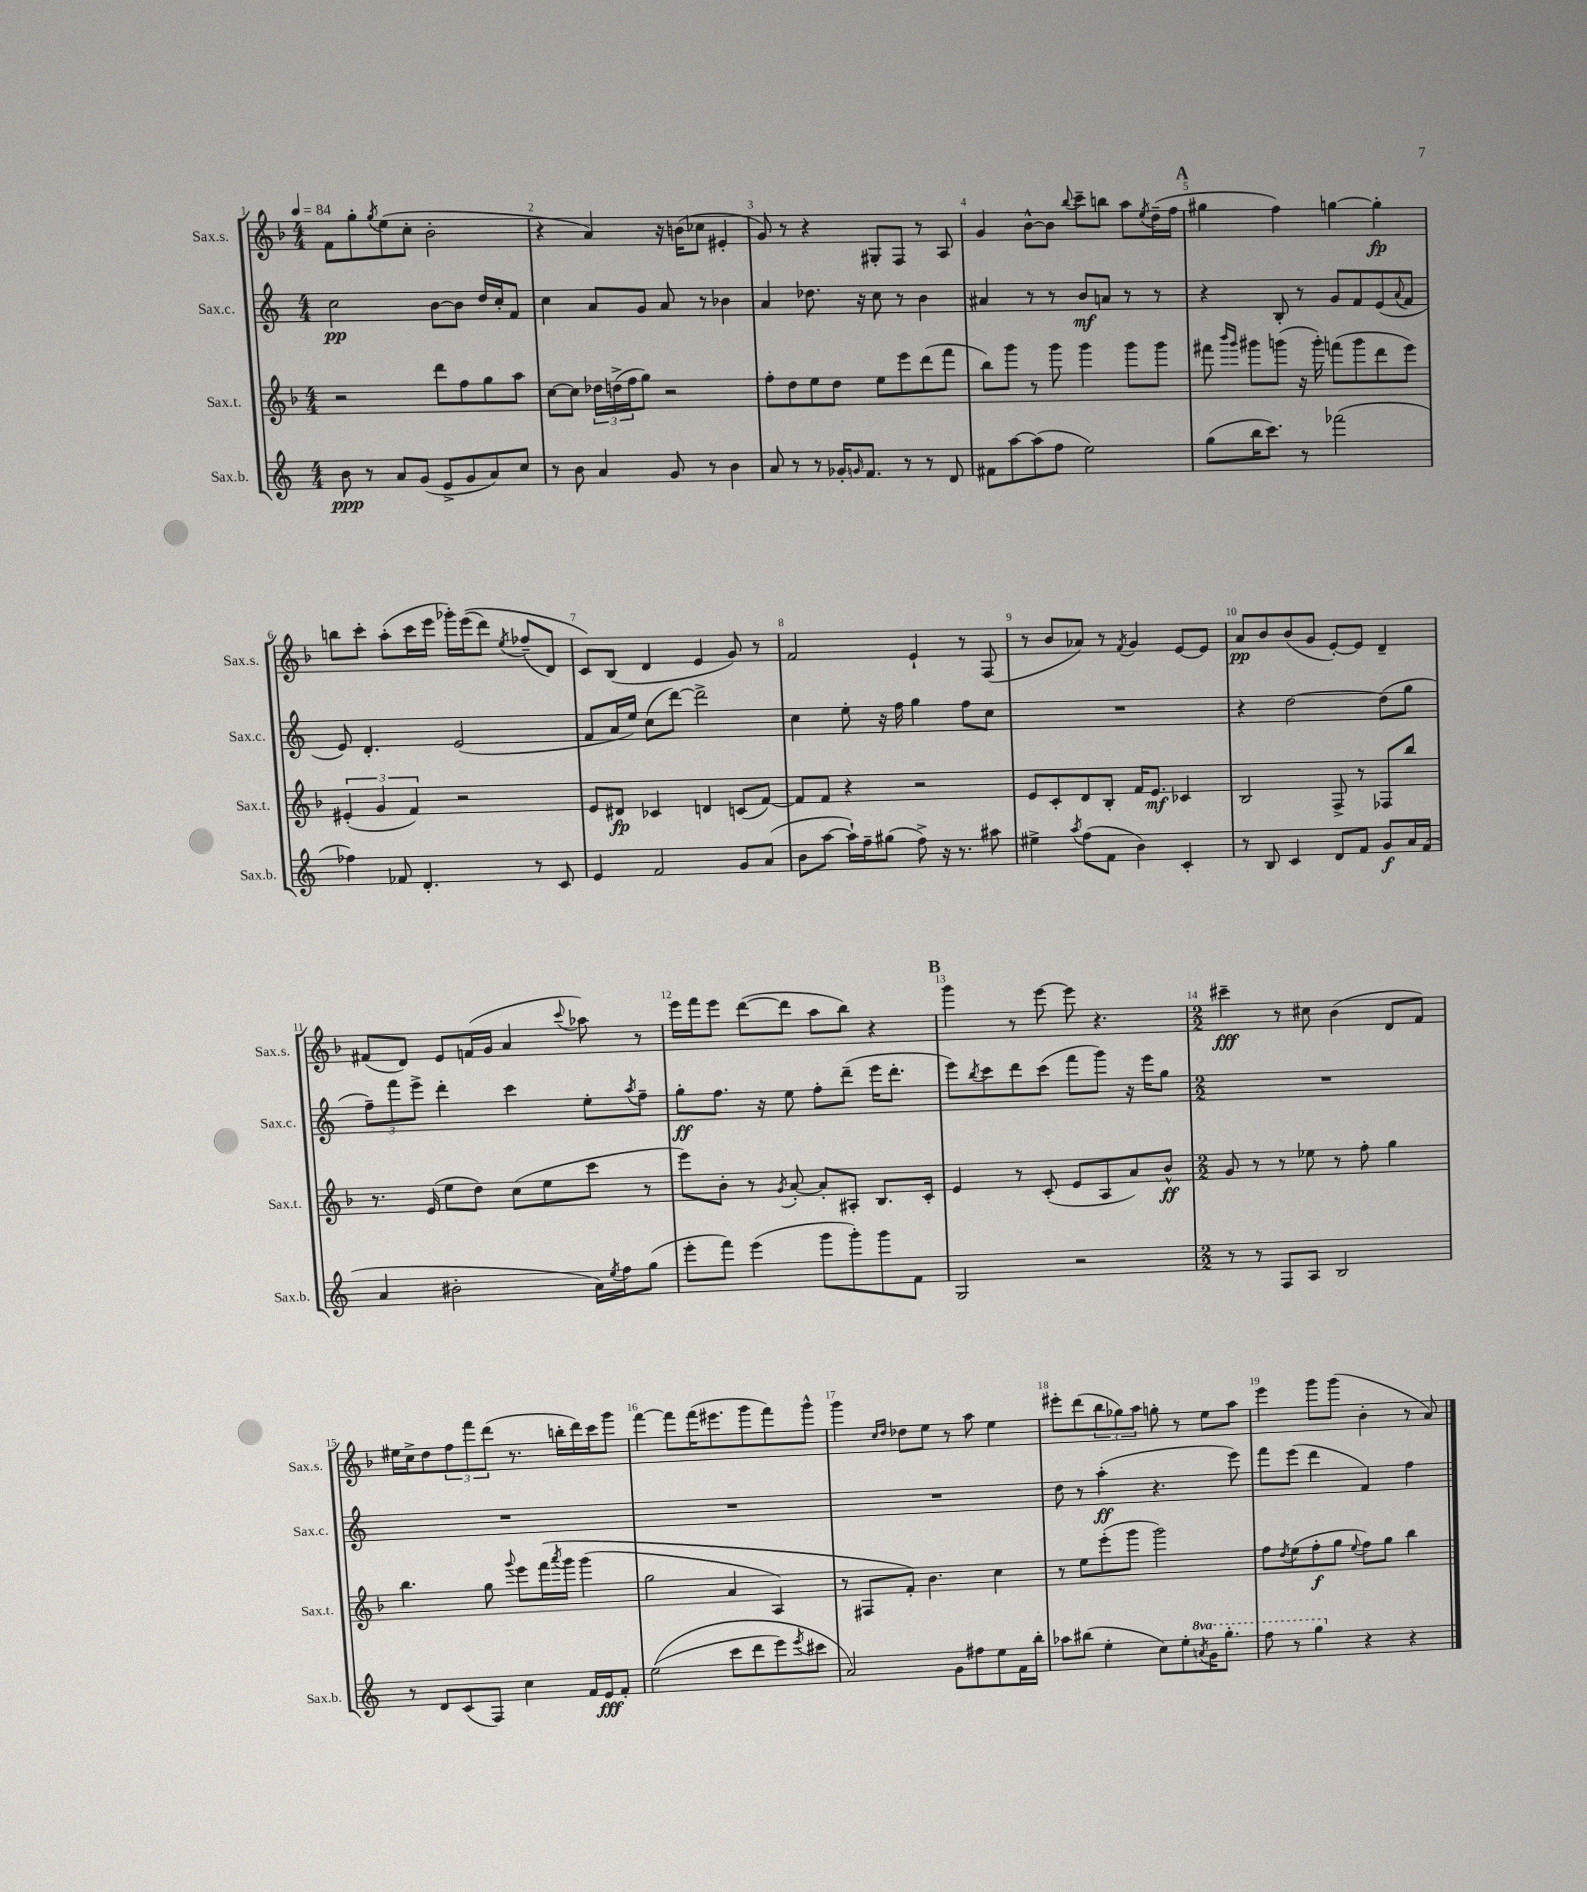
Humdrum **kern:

**kern	**kern	**kern	**kern
*staff4	*staff3	*staff2	*staff1
*clefG2	*clefG2	*clefG2	*clefG2
*k[]	*k[b-]	*k[]	*k[b-]
*M4/4	*M4/4	*M4/4	*M4/4
*MM84	*MM84	*MM84	*MM84
8b	2r	2cc	8f
8r	.	.	8gg'
.	.	.	8qgg
8a	.	.	(8ee
(8g	.	.	8cc'
8e^	8ddd	[8b	2b-'
8g	8ff	8b]	.
8a)	8gg	16dd	.
.	.	16cc'	.
8cc	8aa	8f	.
=	=	=	=
8r	[8cc	4cc	4r
8b	8cc]	.	.
4a	24dd-	8a	4a)
.	(24dd^	.	.
.	24ff	.	.
.	8gg)	8g	.
8g	2r	8a	16r
.	.	.	(16b
8r	.	8r	8cc-
4b	.	4b-	4e#'
=	=	=	=
8a	8ff'	4a	8g)
8r	8dd	.	8r
8r	8ee	8.dd-	4r
16g-'	8dd	.	.
16qqg	.	.	.
8.f	.	16r	.
.	8ee	8cc	8G#'
8r	8eee	8r	8F
8r	(8ddd	4b	8r
8d	8fff	.	8A
=	=	=	=
8f#	8bb-)	4a#	4g
[8aa	8ggg	.	.
(8aa]	8r	8r	[8b-^^
8ff	8ggg	8r	8b-]
.	.	.	8qqbb-
2ee)	4ggg	8b	8ccc~
.	.	8a	8bb
.	8ggg	8r	8aa
.	.	.	8qee
.	8ggg	8r	(16dd~
.	.	.	16ff
=	=	=	=
(8gg	8fff#	4r	4gg#
.	16qqbbb-	.	.
.	16qqggg	.	.
16bb	8ggg#	.	.
8.ccc)	.	.	.
.	(8ggg	8B'	4ff)
8r	16r	8r	.
.	16ggg')	.	.
(2fff-	(8fff	8g	[4gg
.	8ggg	8f	.
.	8ddd	(8e	4gg']
.	.	8qqa	.
.	8eee)	8f	.
=	=	=	=
4ff-)	(6e#'	8e)	8bb
.	.	4.d'	8ccc'
.	6g	.	.
8f-	.	.	(8aa'
.	6f)	.	.
4.d'	.	.	16ccc
.	.	.	16eee
.	2r	(2e	16ggg-')
.	.	.	&((16eee
.	.	.	8ddd)
.	.	.	8qee
8r	.	.	(8ff-~
8c	.	.	8d)
=	=	=	=
4e	8e	8f	8c&)
.	8d#	16a	(8B-
.	.	16ee)	.
2f	4c-	(8cc	4d
.	.	[8ddd)	.
.	4d	2ddd^]	4e
8g	(8c	.	8g)
(8a	[8f)	.	8r
=	=	=	=
8b	8f]	4cc	2f
[8aa	8f	.	.
16aa`])	4r	8ee'	.
16ff~	.	.	.
(8gg#	.	16r	.
.	.	16ff	.
8ff^)	2r	4gg	4e`
16r	.	.	.
8.r	.	.	.
.	.	8ff	8r
8aa#	.	8cc	(8F
=	=	=	=
4ee#^	8e	1r	8r
.	8c'	.	8b-
8qaa	.	.	.
(8ff	8d	.	8a-)
8f	8B-'	.	8r
.	.	.	8qf
4b)	16f	.	4g
.	8.e	.	.
4c'	4c-	.	[8e
.	.	.	8e]
=	=	=	=
8r	2B-	4r	8a
8B	.	.	8b-
4c	.	[2dd	(8b-
.	.	.	8g
8d	8F^	.	[8e')
8f	8r	.	8e]
8g	8F-	(8dd]	4d~
16a	8bb-	8gg	.
(16f	.	.	.
=	=	=	=
4a	8.r	12ff~)	(8f#
.	.	12fff	.
.	.	.	8d)
.	.	12eee^	.
.	(16e	.	.
2b#'	8ee	4ddd'	8e
.	8dd)	.	(16f
.	.	.	16g
.	(8cc	4ccc	4a
.	8ee	.	.
.	.	.	8qqccc
16a)	8ccc	8ee'	8aa-)
8qee	.	.	.
16ff	.	.	.
.	.	8qaa	.
(8gg	8r	8ff~	8r
=	=	=	=
8eee'	8eee)	8gg'	16eee
.	.	.	16fff
8fff)	8b-'	8.ff	8eee
(4eee	8r	.	([8ddd
.	.	16r	.
.	8qg	.	.
.	[8a'	8ee	8ddd]
8ggg	8a']	8ff'	8aa
8ggg')	8A#'	(8ddd~	8bb-)
8ggg	8.B-	16eee	4r
.	.	8.ddd'	.
8f	.	.	.
.	16c'	.	.
=	=	=	=
2G	4e	8eee)	4ggg
.	.	8qbb	.
.	.	8ccc	.
.	8r	8ddd	8r
.	(8c'	(8ccc	[8eee
2r	8e	8fff	8eee]
.	8A	8ggg)	4.r
.	8a)	16r	.
.	.	16eee	.
.	8b-^^	8gg	.
=	=	=	=
*M2/2	*M2/2	*M2/2	*M2/2
8r	8g	1r	4ccc#~
8r	8r	.	.
8F	8r	.	8r
8A	8ee-	.	8cc#
2B	8r	.	(4b-
.	8ff'	.	.
.	4gg	.	8d
.	.	.	8f)
=	=	=	=
8r	4.bb-	1r	16ee#
.	.	.	16cc^
8d	.	.	8dd
(8c	.	.	12ff
.	.	.	12fff
8F)	8gg	.	.
.	.	.	(12ddd
.	8qqggg	.	.
4cc	8eee	.	8.r
.	&(16fff	.	.
.	8qaaa	.	.
.	16ggg	.	16bb'
16f	(4ggg	.	16ddd)
16e	.	.	16ccc
8f'	.	.	8ggg
=	=	=	=
&((2ee	2gg	1r	[4fff
.	.	.	8fff]
.	.	.	(16fff
.	.	.	8.eee#
8ccc	4a	.	.
8ddd	.	.	8ggg
8eee)	4A)	.	8fff)
8qeee	.	.	.
8ccc#	.	.	8ggg^^
=	=	=	=
2a&)	8r	1r	4ggg
.	8F#	.	.
.	.	.	16qqcc
.	.	.	16qqdd
.	8f'&)	.	8dd-
.	4.b-	.	8ee
8g	.	.	8r
8ff#	.	.	8aa
8ee	4cc	.	4ee
16f	.	.	.
16bb'	.	.	.
=	=	=	=
8aa-	8r	8dd	8eee#'
(8bb#	8ee	8r	(8ddd
4ee'	(8eee'	(4aa'	12bb-
.	.	.	12gg-)
.	8ggg	.	.
.	.	.	12aa
8cc)	2ggg)	4.r	8gg'
8ee'	.	.	8r
8qaa	.	.	.
16gg	.	.	8ee
8.ggg'	.	.	.
.	.	8eee)	8aa
=	=	=	=
8fff	8ff	8fff	4eee
.	8qdd	.	.
8r	(8ee	(8eee	.
4ggg	8ff'	4ddd	8ggg
.	8gg	.	(8ggg
.	8qqee	.	.
4r	8ff)	4f)	4b-'
.	8gg	.	.
4r	4bb-	4ff	8r
.	.	.	8a)
==	==	==	==
*-	*-	*-	*-
